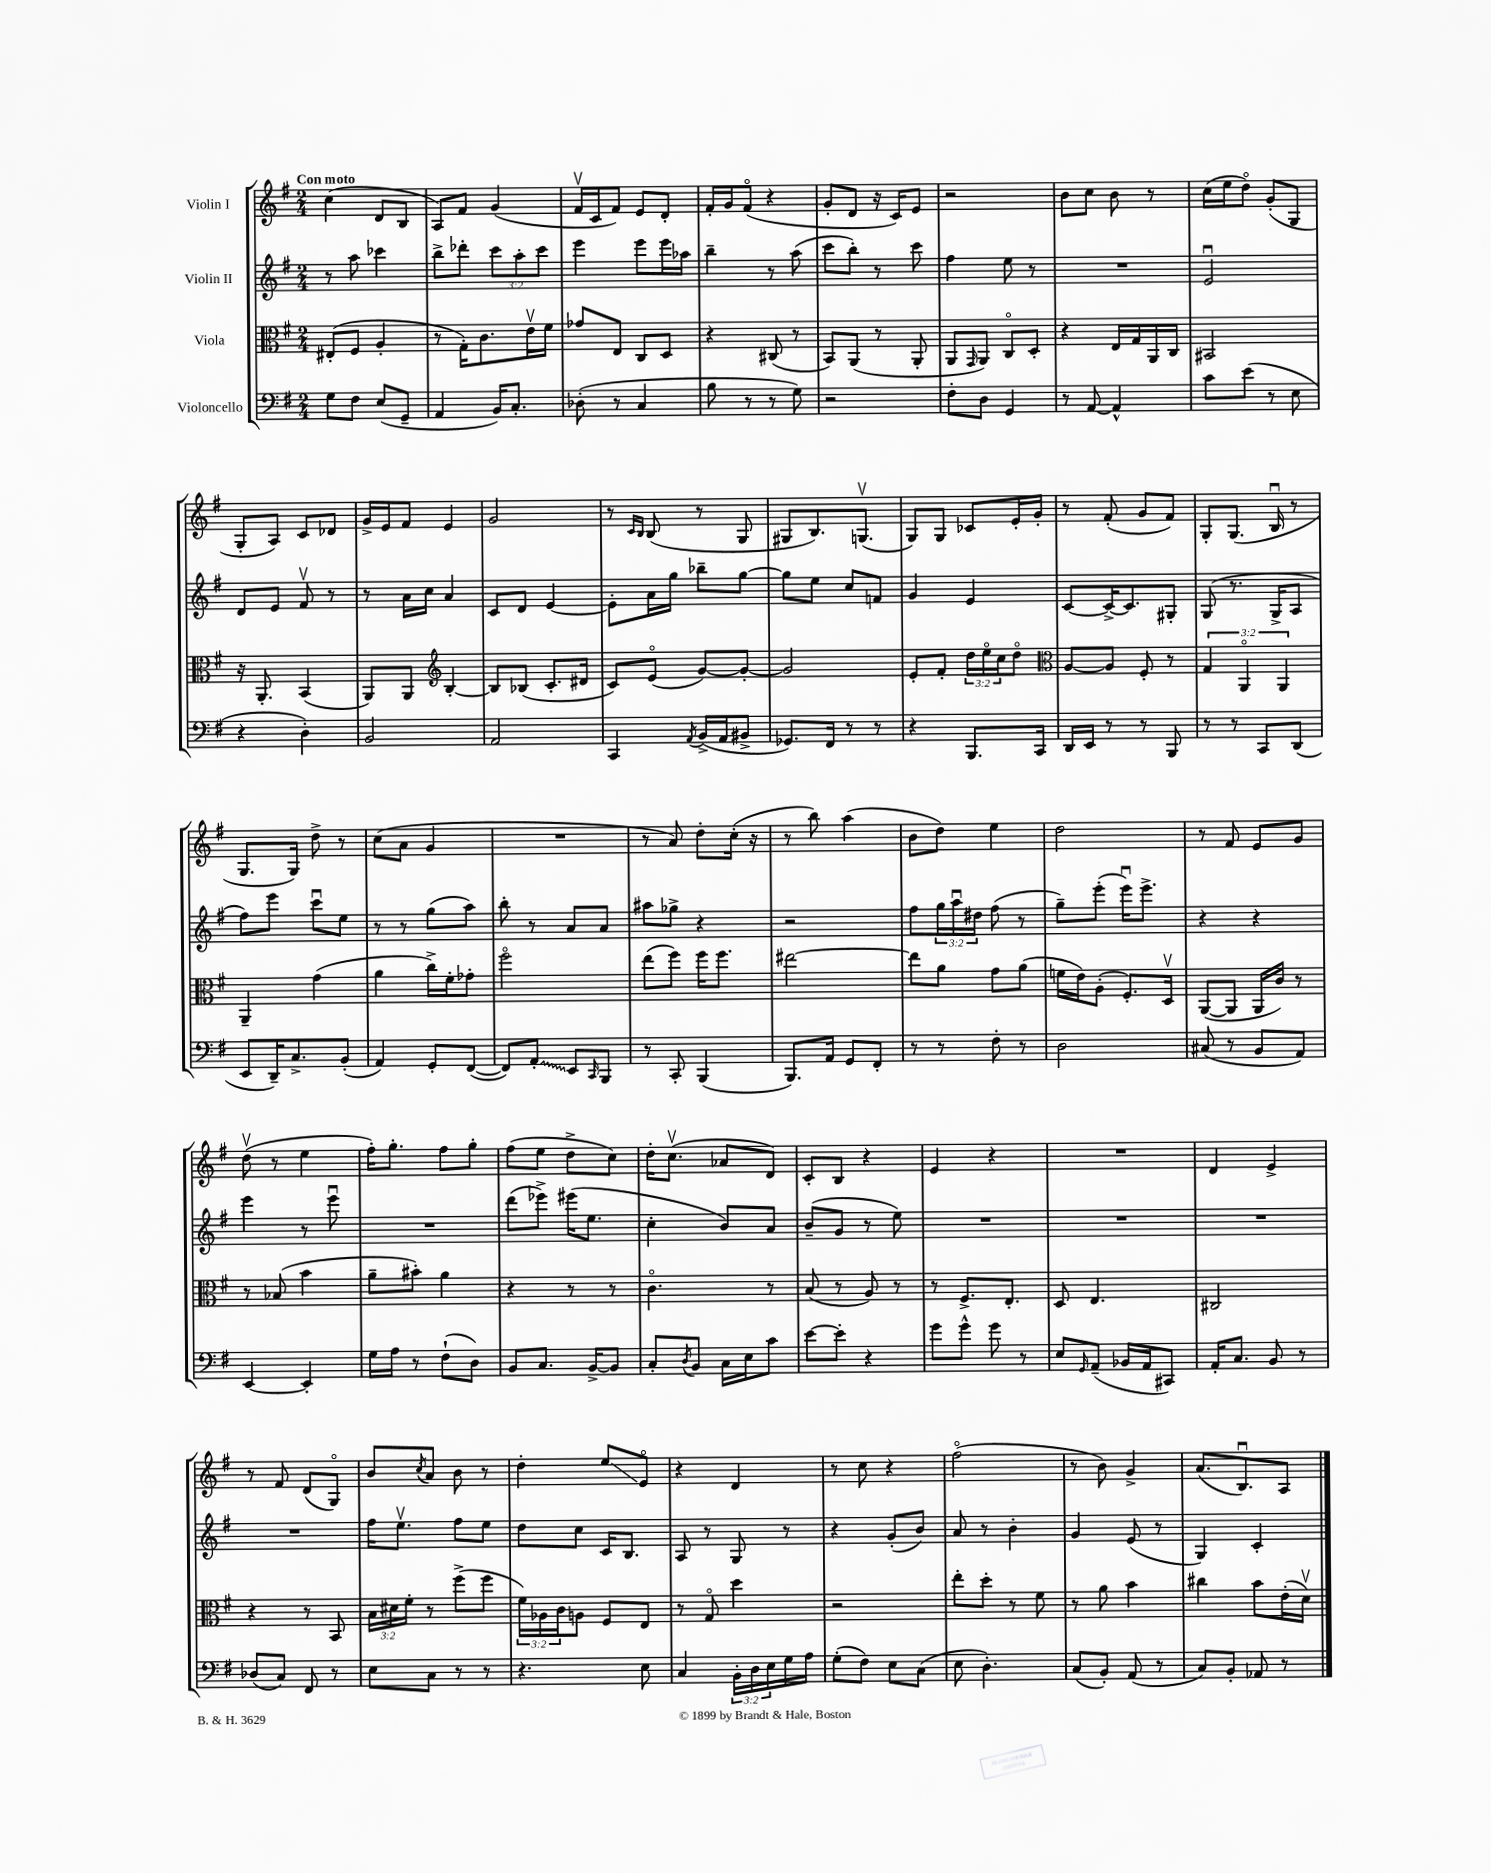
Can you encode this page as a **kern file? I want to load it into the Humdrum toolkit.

**kern	**kern	**kern	**kern
*staff4	*staff3	*staff2	*staff1
*clefF4	*clefC3	*clefG2	*clefG2
*k[f#]	*k[f#]	*k[f#]	*k[f#]
*M2/4	*M2/4	*M2/4	*M2/4
8G	(8E#'	8r	(4cc
8F#	8F#	8aa	.
(8E	4A'	4ccc-	8d
8GG~	.	.	8B
=	=	=	=
4AA	8r	8bb^	8A)
.	16G')	8ddd-'	8f#
.	8.c	.	.
16BB)	.	12ccc	(4g
8.C'	.	.	.
.	.	12aa'	.
.	16ev	.	.
.	.	12ccc	.
.	16f#	.	.
=	=	=	=
(8D-'	8g-	4eee	16f#v
.	.	.	16c
8r	8E	.	8f#)
4C	8C	8eee	8e
.	8D	16eee	8d'
.	.	16aa-	.
=	=	=	=
8B	4r	4bb~	16f#'
.	.	.	16g
8r	.	.	(8f#o
8r	(8C#	8r	4r
8G)	8r	(8aa	.
=	=	=	=
2r	8BB)	8ccc	8g'
.	(8AA	8bb')	8d
.	8r	8r	16r
.	.	.	16c)
.	8AA'	8ccc	8e
=	=	=	=
8F#'	8AA	4ff#	2r
.	16qqGG	.	.
8D	8AA)	.	.
4GG	8Co	8ee	.
.	8D'	8r	.
=	=	=	=
8r	4r	2r	8b
[8AA	.	.	8cc
4AA^^]	16E	.	8b
.	16G	.	.
.	16AA	.	8r
.	16C	.	.
=	=	=	=
8c	2BB#	2eu	(16cc
.	.	.	16ee
(8e	.	.	8ddo)
8r	.	.	(8g'
8E	.	.	8G
=	=	=	=
4r	16r	8d	8G'
.	8.AA'	.	.
.	.	8e	8A)
4D')	(4BB	8f#v	8c
.	.	8r	8d-
=	=	=	=
2BB	8AA)	8r	16g^
.	.	.	16e
.	8AA	16a	8f#
.	.	16cc	.
*	*clefG2	*	*
.	[4B'	4a	4e
=	=	=	=
2AA	8B]	8c	2g
.	(8B-	8d	.
.	8.c'	[4e	.
.	16d#	.	.
=	=	=	=
4CC	8c)	8e']	8r
.	.	.	16qqc
.	.	.	16qqB
.	(8eo	16a	(8B
.	.	16gg	.
8qAA	.	.	.
(16BB^	[8g)	8bb-~	8r
16AA	.	.	.
8BB#^	8g'_	[8gg	8G
=	=	=	=
8.GG-)	2g]	8gg]	8G#
.	.	8ee	8.B)
16FF#	.	.	.
8r	.	8cc	.
.	.	.	(8.Gv
8r	.	8f	.
=	=	=	=
4r	8e'	4g	8G)
.	8f#'	.	8G
8.BBB	24dd	4e	8c-
.	24eeo	.	.
.	24cc	.	.
.	8ddo	.	16e'
16CC	.	.	16g'
=	=	=	=
*	*clefC3	*	*
16DD	[8A	[8c	8r
16EE	.	.	.
8r	8A]	16c^_	(8f#'
.	.	8.c]	.
8r	8F#'	.	8g
8BBB	8r	8G#'	8f#)
=	=	=	=
8r	6G	(8G	8G'
8r	.	8.r	(8.G
.	6AAo	.	.
8CC	.	.	.
.	.	16G^	16Bu
.	6AA	.	.
(8DD	.	8A	8r
=	=	=	=
8EE	4AA~	8ff#)	8.G
16DD~)	.	8eee	.
8.C^	.	.	16G)
.	(4g	8cccu	8dd^
(8BB'	.	8ee	8r
=	=	=	=
4AA)	4a	8r	(8cc
.	.	8r	8a
8GG'	16cc^)	(8gg	4g
.	16f#'	.	.
([8FF#	8g-'	8aa)	.
=	=	=	=
8FF#])	2ff#o	8bb'	2r
8AA'	.	8r	.
8EE	.	8a	.
16qqCC	.	.	.
8BBB	.	8a	.
=	=	=	=
8r	(8ee	8aa#	8r
8CC'	8ff#)	8gg-^	8a)
(4BBB	16ff#	4r	8dd'
.	8.ff#	.	.
.	.	.	(16cc'
.	.	.	16r
=	=	=	=
8.BBB)	[2ee#	2r	8r
.	.	.	8bb)
16AA	.	.	.
8GG	.	.	(4aa
8FF#'	.	.	.
=	=	=	=
8r	8ee#]	8ff#	8b
8r	8a	24gg	8dd)
.	.	24aau	.
.	.	24dd#	.
8F#'	8g	(8ff#	4ee
8r	(8a	8r	.
=	=	=	=
2D	16f	8gg~)	2dd
.	16e)	.	.
.	(8A'	(8eee'	.
.	8.F#')	16eeeu)	.
.	.	8.eee^	.
.	16Dv	.	.
=	=	=	=
(8C#	([8AA	4r	8r
8r	8AA]	.	8f#
8BB	16AA	4r	8e
.	16c)	.	.
8AA)	8r	.	8g
=	=	=	=
[4EE	8r	4eee	(8ddv
.	(8B-	.	8r
4EE']	4b	8r	4ee
.	.	8eeeu	.
=	=	=	=
16G	8a~	2r	16ff#')
16A	.	.	8.gg'
8r	8b#')	.	.
(8F#`	4a	.	8ff#
8D)	.	.	8gg'
=	=	=	=
8BB	4r	(8ddd	(8ff#
8.C	.	8eee-^)	8ee
.	8r	(16eee#	8dd^
[16BB^	.	8.ee	.
8BB]	8r	.	8cc)
=	=	=	=
8C'	4.co	4cc'	16dd'
.	.	.	(8.ccv
8qD	.	.	.
8BB	.	.	.
16C	.	8b)	8a-
16E	.	.	.
8c	8r	8a	8d)
=	=	=	=
[8e	(8B	(8b~	8c'
8e']	8r	8g	8B
4r	8A)	8r	4r
.	8r	8ee)	.
=	=	=	=
8g	8r	2r	4e
8g^^	8.F#^	.	.
8g	.	.	4r
.	8.E'	.	.
8r	.	.	.
=	=	=	=
8E	8D	2r	2r
16qqGG	.	.	.
(8AA~	4.E	.	.
16BB-	.	.	.
16AA	.	.	.
8CC#)	.	.	.
=	=	=	=
16AA'	2C#	2r	4d
8.C	.	.	.
8BB	.	.	4e^
8r	.	.	.
=	=	=	=
(8D-	4r	2r	8r
8C)	.	.	8f#
8FF#	8r	.	(8d
8r	8BB	.	8Go)
=	=	=	=
8E	24B	16ff#	8b
.	24d#	.	.
.	.	8.eev	.
.	24f#'	.	.
.	.	.	8qcc
8C	8r	.	8a
8r	(8ff#^	8ff#	8b
8r	8ff#	8ee	8r
=	=	=	=
4.r	24f#)	8dd	4dd'
.	24A-	.	.
.	24c	.	.
.	8A	8cc	.
.	8F#	16c	8ee
.	.	8.B	.
8E	8E	.	8eo
=	=	=	=
4C	8r	8A	4r
.	8Go	8r	.
24BB'	4dd	8G	4d
24D	.	.	.
24E	.	.	.
16G	.	8r	.
16A	.	.	.
=	=	=	=
(8G'	2r	4r	8r
8F#)	.	.	8cc
8E	.	(8g'	4r
(8C	.	8b)	.
=	=	=	=
8E	8ee'	8a	(2ff#o
4.D')	8dd'	8r	.
.	8r	4b'	.
.	8f#	.	.
=	=	=	=
(8C	8r	4g	8r
8BB')	8a	.	8b)
(8AA	4b	(8e	4g^
8r	.	8r	.
=	=	=	=
8C)	4cc#	4G)	(8.a
8BB'	.	.	.
.	.	.	8.Bu)
8AA-	8b	4c'	.
8r	(16e'	.	8A
.	16dv)	.	.
==	==	==	==
*-	*-	*-	*-
